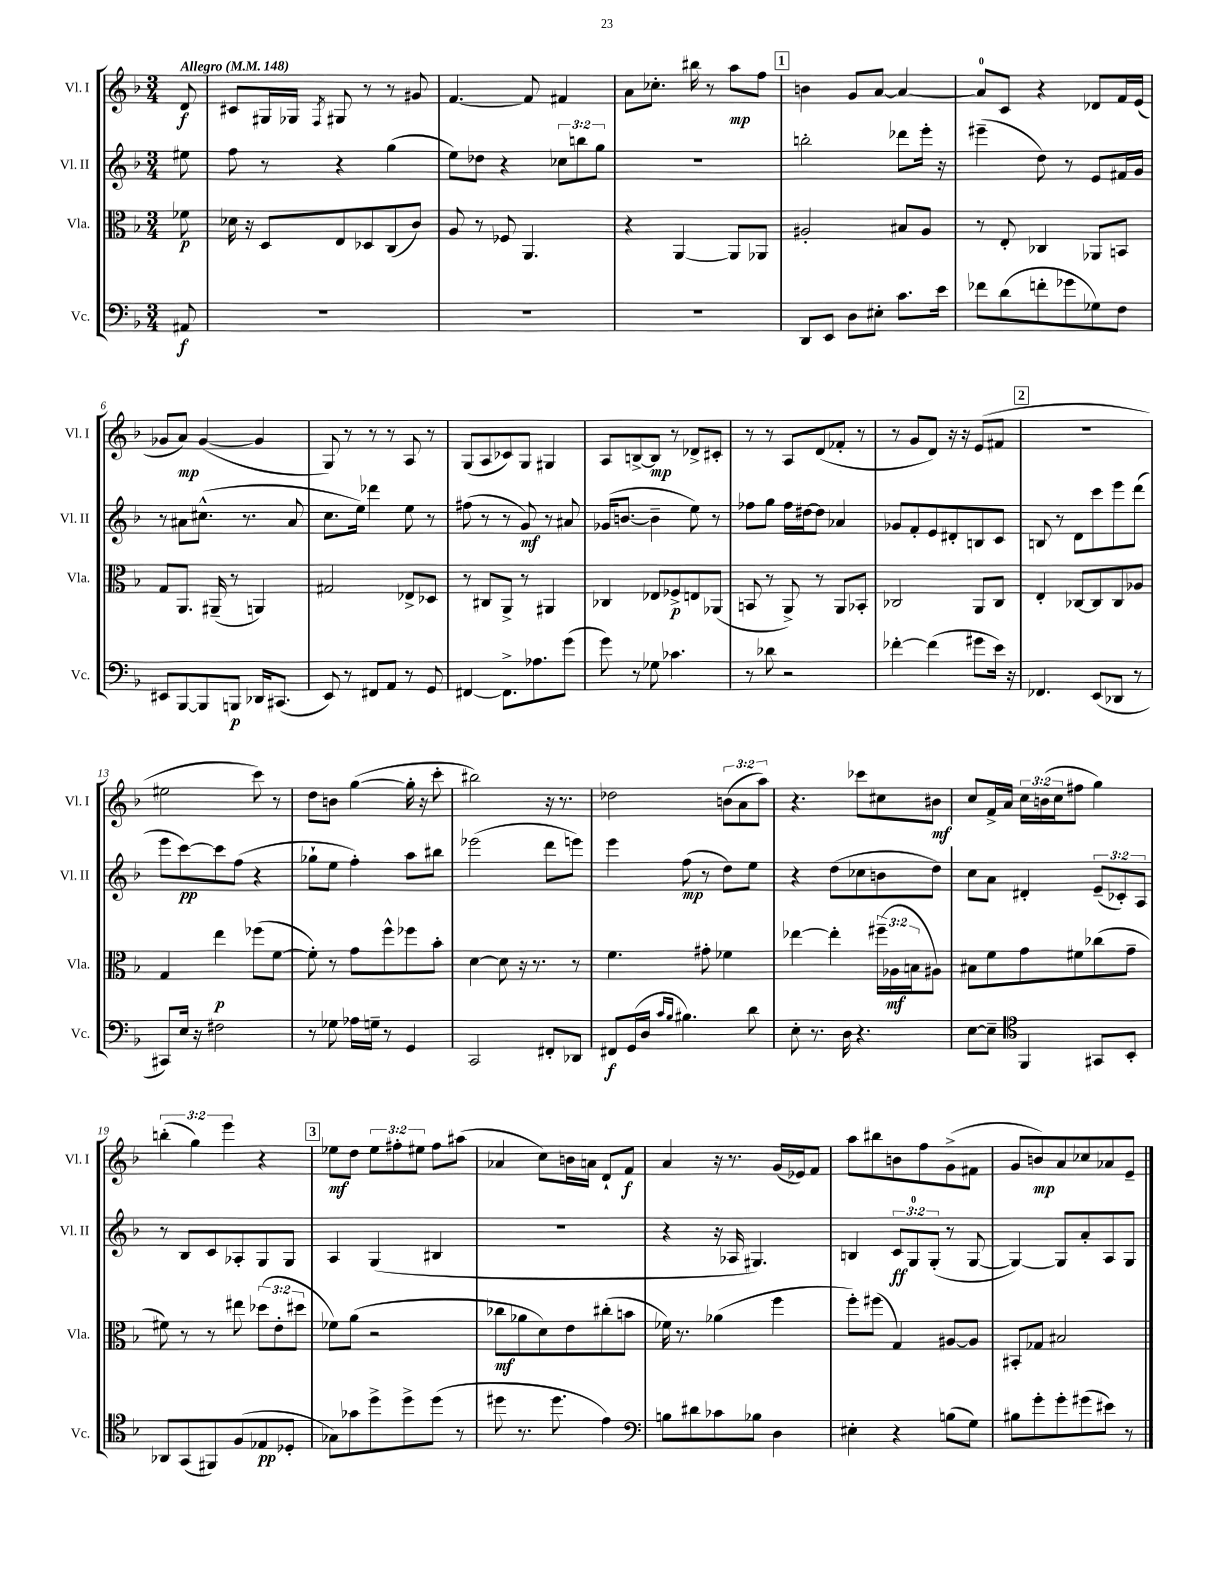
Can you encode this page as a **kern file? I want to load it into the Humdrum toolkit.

**kern	**dynam	**kern	**dynam	**kern	**dynam	**kern	**dynam
*part4	*part4	*part3	*part3	*part2	*part2	*part1	*part1
*staff4	*staff4	*staff3	*staff3	*staff2	*staff2	*staff1	*staff1
*I"Vc.	*	*I"Vla.	*	*I"Vl. II	*	*I"Vl. I	*
*I'Vc.	*	*I'Vla.	*	*I'Vl. II	*	*I'Vl. I	*
*clefF4	*	*clefC3	*	*clefG2	*	*clefG2	*
*k[b-]	*	*k[b-]	*	*k[b-]	*	*k[b-]	*
*M3/4	*	*M3/4	*	*M3/4	*	*M3/4	*
*MM148	*	*MM148	*	*MM148	*	*MM148	*
=	=	=	=	=	=	=	=
!	!	!	!	!	!	!LO:TX:a:B:t=Allegro	!
8AA#X/	f	8f-X\	p	8ee#X\	.	8d/	f
=1	=1	=1	=1	=1	=1	=1	=1
2.r	.	16d-X\	.	8ff\	.	8c#X/L	.
.	.	16r	.	.	.	.	.
.	.	8D/L	.	8r	.	16G#X/L	.
.	.	.	.	.	.	16G-X/JJ	.
.	.	.	.	.	.	8qF/	.
.	.	8E/	.	4r	.	8G#X/	.
.	.	8D-X/	.	.	.	8r	.
.	.	(8C/	.	(4gg\	.	8r	.
.	.	8c/J)	.	.	.	8g#X/	.
=2	=2	=2	=2	=2	=2	=2	=2
2.r	.	8A/	.	8ee\L)	.	[4.f/	.
.	.	8r	.	8dd-X\J	.	.	.
.	.	8F-X/	.	4r	.	.	.
.	.	4.AA/	.	.	.	8f/]	.
.	.	.	.	12cc-X\L	.	4f#X/	.
.	.	.	.	12bbn\	.	.	.
.	.	.	.	12gg\J	.	.	.
=3	=3	=3	=3	=3	=3	=3	=3
2.r	.	4r	.	2.r	.	8a\L	.
.	.	.	.	.	.	8.cc-X'\J	.
.	.	[4AA/	.	.	.	.	.
.	.	.	.	.	.	16bb#X\	.
.	.	.	.	.	.	8r	.
.	.	8AA/L]	.	.	.	8aa\L	mp
.	.	8AA-X/J	.	.	.	8ff\J	.
!!LO:REH:place=s1:t=1
=4	=4	=4	=4	=4	=4	=4	=4
8DD/L	.	2A#X'/	.	2bbn'\	.	4bn\	.
8EE/J	.	.	.	.	.	.	.
8D\L	.	.	.	.	.	8g/L	.
8E#X'\J	.	.	.	.	.	[8a/J	.
8.c\L	.	8B#X/L	.	8ddd-X\L	.	4a/_	.
.	.	8A#/J	.	16eee'\Jk	.	.	.
16e\Jk	.	.	.	16r	.	.	.
=5	=5	=5	=5	=5	=5	=5	=5
8f-X\L	.	8r	.	(4eee#X~\	.	8a/L]	.
(8d\	.	8E'/	.	.	.	8c/J	.
8fn'\	.	4C-X/	.	8dd\)	.	4r	.
8g-X\	.	.	.	8r	.	.	.
8G-X\)	.	8AA-X/L	.	8e/L	.	8d-X/L	.
8F\J	.	8BBn/J	.	16f#X/L	.	16f/L	.
.	.	.	.	16g/JJ	.	(16e/JJ	.
!!LO:LB:g=z
=6	=6	=6	=6	=6	=6	=6	=6
8EE#X/L	.	8G/L	.	8r	.	8g-X/L	.
[8BBB-/	.	8.AA/J	.	8a#X\L	.	8a/J)	mp
8BBB-/]	.	.	.	(8.cc#X^^\J	.	([4g-/	.
.	.	(16AA#X~/	.	.	.	.	.
8BBBn/J	p	8r	.	.	.	.	.
.	.	.	.	8.r	.	.	.
16DD-X/KL	.	4AAn/)	.	.	.	4g-/]	.
(8.CC#X/J	.	.	.	.	.	.	.
.	.	.	.	8a#/	.	.	.
=7	=7	=7	=7	=7	=7	=7	=7
8EE/)	.	2G#X/	.	8.cc\L	.	8G/)	.
8r	.	.	.	.	.	8r	.
.	.	.	.	16ee\Jk)	.	.	.
8FF#X/L	.	.	.	4ddd-X\	.	8r	.
8AA/J	.	.	.	.	.	8r	.
8r	.	8E-X^/L	.	8ee\	.	8A/	.
8GG/	.	8D-X/J	.	8r	.	8r	.
=8	=8	=8	=8	=8	=8	=8	=8
[4FF#X/	.	8r	.	(8ff#X\	.	(8G/L	.
.	.	8C#X/L	.	8r	.	8A/	.
8.FF#^\L]	.	8AA^/J	.	8r	.	8c-X/)	.
.	.	8r	.	8g/)	mf	8G/J	.
8.A-X\	.	.	.	.	.	.	.
.	.	4AA#X/	.	8r	.	4G#X/	.
(8g\J	.	.	.	8a#X/	.	.	.
=9	=9	=9	=9	=9	=9	=9	=9
8g\)	.	4C-X/	.	(16g-X/KL	.	8A/L	.
.	.	.	.	[8.bn/J	.	.	.
8r	.	.	.	.	.	[8Bn^/	.
8G-X\	.	8E-X/L	.	4b~\]	.	8B/J]	mp
4.c-X\	.	8F-X^/	p	.	.	8r	.
.	.	8En/	.	8ee\)	.	8d-X^/L	.
.	.	(8AA-X/J	.	8r	.	8c#X'/J	.
=10	=10	=10	=10	=10	=10	=10	=10
8r	.	8BBn/	.	8ff-X\L	.	8r	.
8d-X\	.	8r	.	8gg\J	.	8r	.
2r	.	8AA^/)	.	16ff-\LL	.	8A/L	.
.	.	.	.	[16dd#X\J	.	.	.
.	.	8r	.	8dd#\J]	.	(8d/	.
.	.	8AA/L	.	4a-X/	.	8f-X'/J	.
.	.	8BB-X'/J	.	.	.	8r	.
=11	=11	=11	=11	=11	=11	=11	=11
[4f-X'\	.	2C-X/	.	8g-X/L	.	8r	.
.	.	.	.	8f'/	.	8g/L	.
(4f-\]	.	.	.	8e/	.	8d/J)	.
.	.	.	.	8d#X'/	.	16r	.
.	.	.	.	.	.	16r	.
8g#X\L	.	8AA/L	.	8Bn/	.	(8e/L	.
16e\Jk)	.	8C-/J	.	8c/J	.	8f#X/J	.
16r	.	.	.	.	.	.	.
!!LO:REH:place=s1:t=2
=12	=12	=12	=12	=12	=12	=12	=12
4.FF-X/	.	4E'/	.	8Bn/	.	2.r	.
.	.	.	.	8r	.	.	.
.	.	[8C-X/L	.	8d\L	.	.	.
(8EE/L	.	8C-/]	.	8ccc\	.	.	.
8DD-X/J	.	8C-/	.	8eee\	.	.	.
8r	.	8A-X/J	.	(8ddd\J	.	.	.
!!LO:LB:g=z
=13	=13	=13	=13	=13	=13	=13	=13
8CC#X/L)	.	4G/	.	8eee\L	.	2ee#X\	.
16E/Jk	.	.	.	[8ccc\)	pp	.	.
16r	.	.	.	.	.	.	.
2F#X\	.	4ee\	p	8ccc\]	.	.	.
.	.	.	.	(8ff\J	.	.	.
.	.	(8ff-X\L	.	4r	.	8ccc\)	.
.	.	[8f\J	.	.	.	8r	.
=14	=14	=14	=14	=14	=14	=14	=14
8r	.	8f'\])	.	8gg-X`\L	.	8dd\L	.
8G-X\	.	8r	.	8ee\J	.	8bn\J	.
16A-X\LL	.	8g\L	.	4ff'\)	.	([4gg\	.
16Gn~\JJ	.	.	.	.	.	.	.
8r	.	8ff^^\	.	.	.	.	.
4GG/	.	8ff-X\	.	8aa\L	.	16gg'\]	.
.	.	.	.	.	.	16r	.
.	.	8b-'\J	.	8bb#X\J	.	8ccc'\	.
=15	=15	=15	=15	=15	=15	=15	=15
2CC/	.	[4d\	.	(2eee-X\	.	2bb#X\)	.
.	.	8d\]	.	.	.	.	.
.	.	16r	.	.	.	.	.
.	.	8.r	.	.	.	.	.
8FF#X'/L	.	.	.	8ddd\L	.	16r	.
.	.	.	.	.	.	8.r	.
8DD-X/J	.	8r	.	8eeen\J)	.	.	.
=16	=16	=16	=16	=16	=16	=16	=16
8FF#X/L	f	4.f\	.	4eee\	.	2dd-X\	.
(16GG/L	.	.	.	.	.	.	.
16D/JJ	.	.	.	.	.	.	.
16qqc/LL	.	.	.	.	.	.	.
16qqB-/JJ	.	.	.	.	.	.	.
4.B#X\)	.	.	.	(8ff\	mp	.	.
.	.	8g#X'\	.	8r	.	.	.
.	.	4f-X\	.	8dd\L)	.	(12bn\L	.
.	.	.	.	.	.	12a\	.
8d\	.	.	.	8ee\J	.	.	.
.	.	.	.	.	.	12aa\J)	.
=17	=17	=17	=17	=17	=17	=17	=17
8E'\	.	[4ee-X\	.	4r	.	4.r	.
8.r	.	.	.	.	.	.	.
.	.	4ee-'\]	.	(8dd\L	.	.	.
16D\	.	.	.	.	.	.	.
4.r	.	.	.	8cc-X\	.	8ccc-X\L	.
.	.	(24ff#X~\LL	.	8bn\	.	8cc#X\	.
.	.	24A-X\	mf	.	.	.	.
.	.	24Bn\J	.	.	.	.	.
.	.	8A#X\J)	.	8dd\J)	.	8b#X\J	mf
=18	=18	=18	=18	=18	=18	=18	=18
[8E\L	.	8B#X\L	.	8cc\L	.	8cc/L	.
8E~\J]	.	8f\	.	8a\J	.	16f^/L	.
.	.	.	.	.	.	16a/JJ	.
*clefC4	*	*	*	*	*	*	*
4FF/	.	8g\	.	4d#X'/	.	24cc\LL	.
.	.	.	.	.	.	(24bn\	.
.	.	.	.	.	.	24cc\J	.
.	.	8f#X\	.	.	.	8ff#X\J	.
8GG#X/L	.	(8cc-X\	.	(12e~/L	.	4gg\)	.
.	.	.	.	12c-X'/)	.	.	.
8BB-'/J	.	8g~\J	.	.	.	.	.
.	.	.	.	12A/J	.	.	.
!!LO:LB:g=z
=19	=19	=19	=19	=19	=19	=19	=19
8AA-X/L	.	8f#X\)	.	8r	.	(6bbn'\	.
(8GG/	.	8r	.	8B-/L	.	.	.
.	.	.	.	.	.	6gg\)	.
8FF#X/)	.	8r	.	8c/	.	.	.
.	.	.	.	.	.	6eee\	.
(8F/	.	8ee#X\	.	8A-X'/	.	.	.
8E-X/	pp	(12dd-X\L	.	8G/	.	4r	.
.	.	12e'\	.	.	.	.	.
8D-X'/J	.	.	.	8G/J	.	.	.
.	.	12dd#X\J	.	.	.	.	.
!!LO:REH:place=s1:t=3
=20	=20	=20	=20	=20	=20	=20	=20
8G-X\L)	.	8f-X\L)	.	4A/	.	8ee-X\L	mf
8g-X\	.	(8a\J	.	.	.	8dd\J	.
8dd^\	.	2r	.	(4G/	.	12ee-\L	.
.	.	.	.	.	.	12ff#X'\	.
8dd^\	.	.	.	.	.	.	.
.	.	.	.	.	.	12ee#X\J	.
(8dd\J	.	.	.	4B#X/	.	8ff#\L	.
8r	.	.	.	.	.	(8aa#X\J	.
=21	=21	=21	=21	=21	=21	=21	=21
8dd#X\	.	8cc-X\L	mf	2.r	.	4a-X/	.
8.r	.	8a-X\	.	.	.	.	.
.	.	8d\)	.	.	.	8cc\L)	.
8.dd#\	.	.	.	.	.	.	.
.	.	8e\	.	.	.	16bn\L	.
.	.	.	.	.	.	16an\JJ	.
4e\)	.	(8cc#X'\	.	.	.	8d`/L	.
.	.	8bn\J	.	.	.	8f/J	f
=22	=22	=22	=22	=22	=22	=22	=22
*clefF4	*	*	*	*	*	*	*
8Bn\L	.	16f-X\)	.	4r	.	4a/	.
.	.	8.r	.	.	.	.	.
8d#X\	.	.	.	.	.	.	.
8c-X\	.	(4a-X\	.	16r	.	16r	.
.	.	.	.	16A-X/	.	8.r	.
8B-X\J	.	.	.	4.G#X/)	.	.	.
4D\	.	4ff\	.	.	.	(16g/LL	.
.	.	.	.	.	.	16e-X/J)	.
.	.	.	.	.	.	8f/J	.
=23	=23	=23	=23	=23	=23	=23	=23
4E#X'\	.	8ff'\L)	.	4Bn/	.	8aa\L	.
.	.	(8ff#X\J	.	.	.	8bb#X\	.
4r	.	4G/)	.	12c/L	ff	8bn\	.
.	.	.	.	12G/	.	.	.
.	.	.	.	.	.	8ff\	.
.	.	.	.	(12G'/J	.	.	.
(8Bn\L	.	[8A#X/L	.	8r	.	(8g^\	.
8G\J)	.	8A#/J]	.	[8G/	.	8f#X\J	.
=24	=24	=24	=24	=24	=24	=24	=24
8B#X\L	.	8BB#X'/L	.	4G/_)	.	8g/L	.
8g'\	.	8G-X/J	.	.	.	8bn/)	mp
8g'\	.	2B#X/	.	8G/L]	.	8a/	.
(8g#X\	.	.	.	8a'/	.	8cc-X/	.
8e#X\J)	.	.	.	8A/	.	8a-X/	.
8r	.	.	.	8G/J	.	8e~/J	.
==	==	==	==	==	==	==	==
*-	*-	*-	*-	*-	*-	*-	*-
